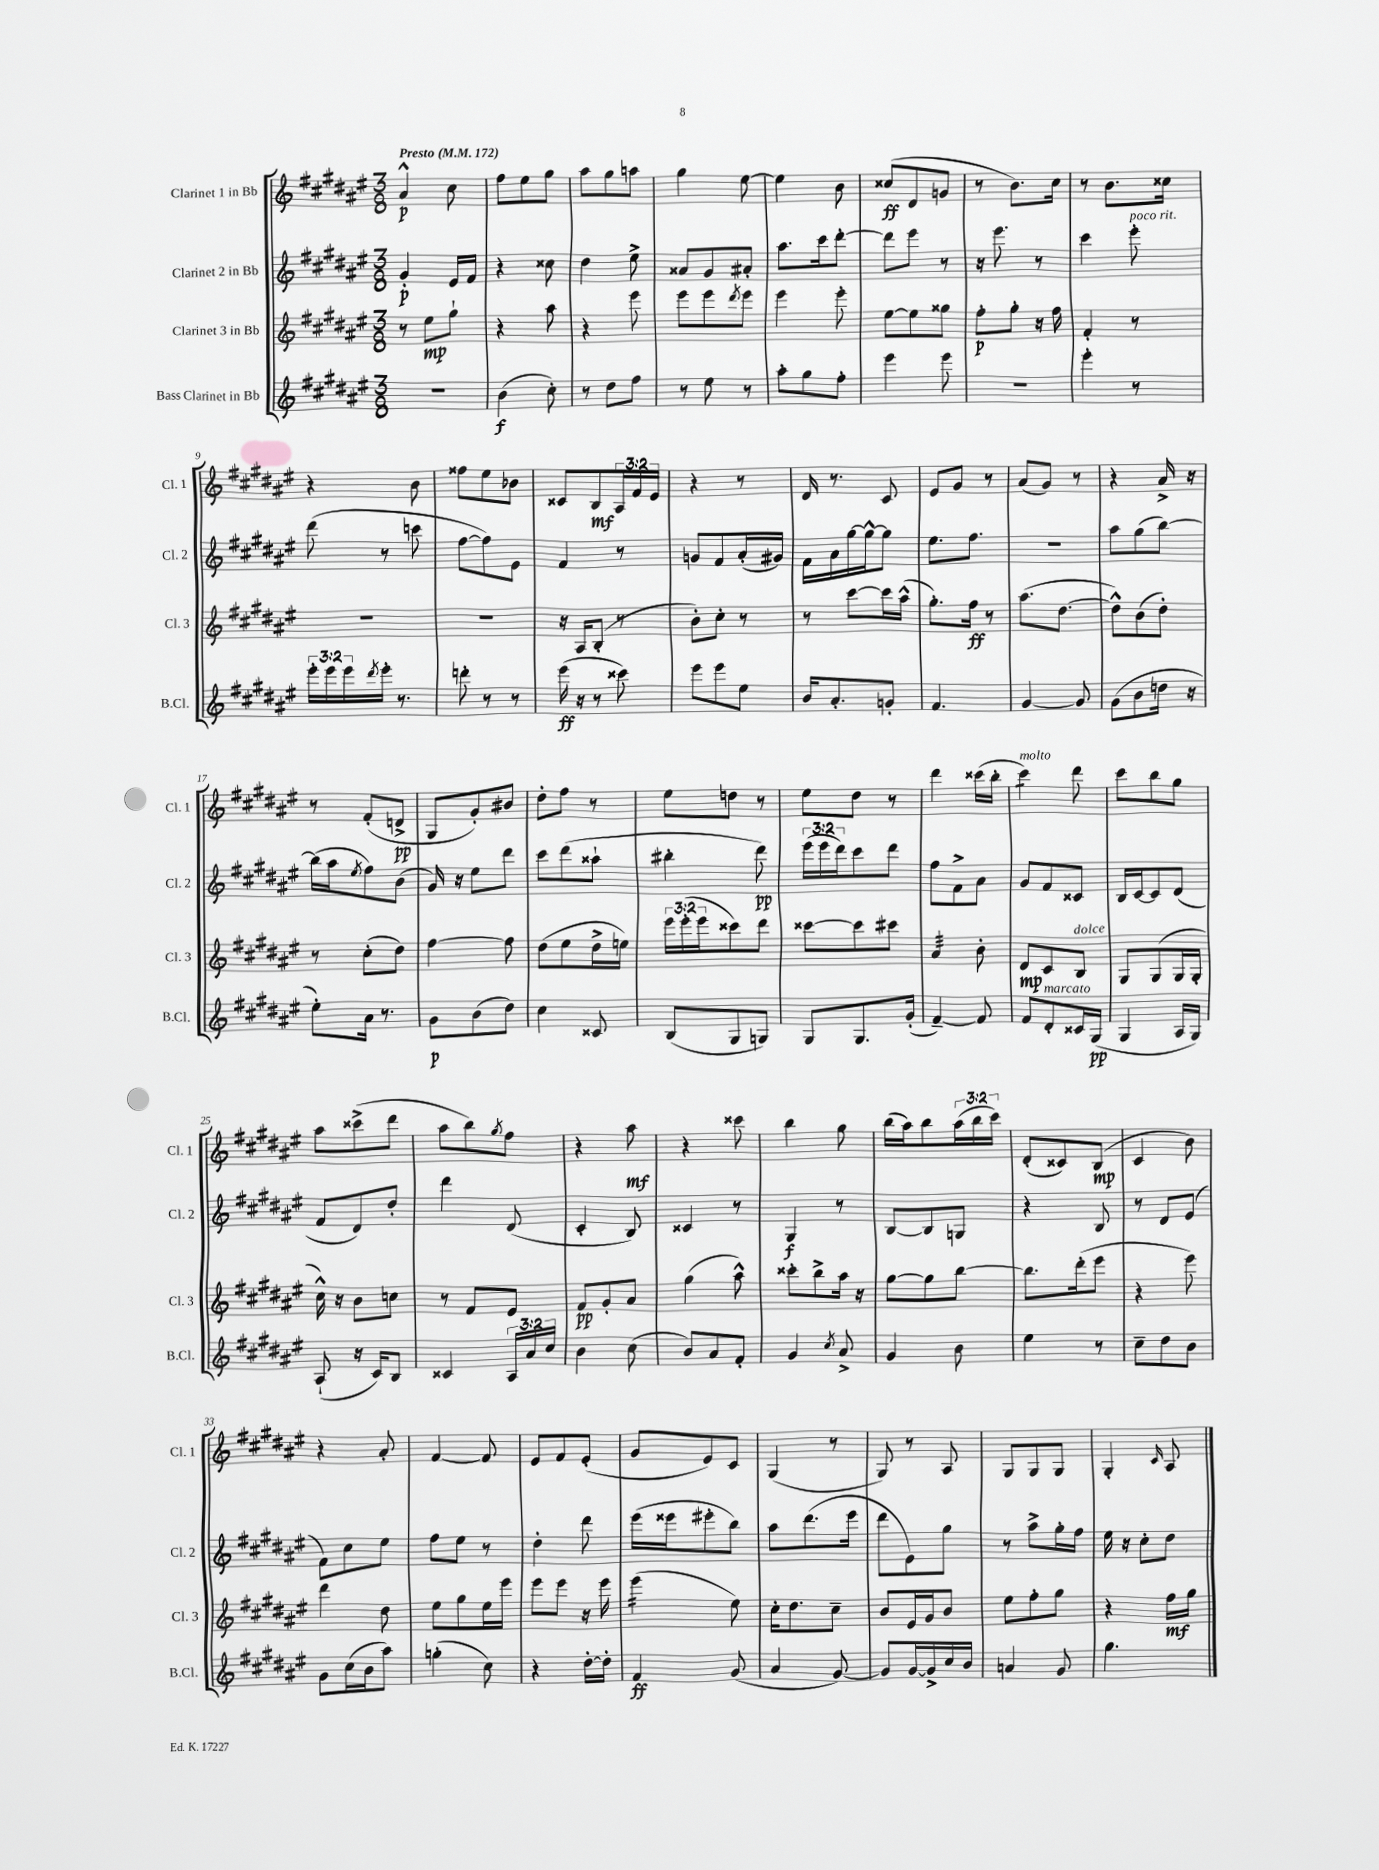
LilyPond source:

<<
\new StaffGroup <<
\new Staff = "s0" \with { instrumentName = "Clarinet 1 in Bb" shortInstrumentName = "Cl. 1" } {
    \clef treble \key fis \major \numericTimeSignature \time 3/8 \override Staff.TupletNumber.text = #tuplet-number::calc-fraction-text \tempo "Presto" 4 = 172
    ais'4-^\p cis''8 |
    fis''8 eis''8 gis''8 |
    ais''8 gis''8 a''8 |
    gis''4 eis''8~ |
    eis''4 b'8 |
    cisis''8\ff( dis'8 g'8 |
    r8 b'8.) cis''16 |
    r8 b'8. cisis''16 |
    r4 b'8 |
    fisis''8 eis''8 bes'8 |
    cisis'8 b8\mf \tuplet 3/2 { ais16 fis'16 eis'16 } |
    r4 r8 |
    dis'16 r8. cis'8 |
    eis'8 gis'8 r8 |
    ais'8( gis'8) r8 |
    r4 ais'16-> r16 |
    r8 fis'8-.( d'8->\pp |
    gis8 gis'8-.) bis'8 |
    dis''8-. fis''8 r8 |
    eis''8 d''8 r8 |
    eis''8 dis''8 r8 |
    dis'''4 cisis'''16( b''16-. |
    cis'''4:8^\markup { \italic "molto" }) dis'''8 |
    cis'''8 b''8 gis''8 |
    ais''8 cisis'''8->( dis'''8 |
    ais''8 b''8) \acciaccatura { gis''8 } fis''8 |
    r4 ais''8\mf |
    r4 cisis'''8 |
    b''4 gis''8 |
    b''16( ais''16) b''8 \tuplet 3/2 { ais''16( b''16 cis'''16) } |
    dis'8-.( cisis'8) b8\mp( |
    cis'4 b'8) |
    r4 ais'8-. |
    fis'4~ fis'8 |
    eis'8 fis'8 eis'8-.( |
    gis'8 eis'8) cis'8 |
    gis4( r8 |
    gis8) r8 ais8 |
    gis8 gis8 gis8 |
    gis4-. \grace { cis'16 } ais8 \bar "|." |
}
\new Staff = "s1" \with { instrumentName = "Clarinet 2 in Bb" shortInstrumentName = "Cl. 2" } {
    \clef treble \key fis \major \numericTimeSignature \time 3/8 \override Staff.TupletNumber.text = #tuplet-number::calc-fraction-text
    gis'4-.\p eis'16 fis'16 |
    r4 cisis''8 |
    dis''4 eis''8-> |
    aisis'8 gis'8 ais'8-. |
    ais''8. cis'''16 dis'''8~-. |
    dis'''8 eis'''8 r8 |
    r16 eis'''8. r8 |
    cis'''4 eis'''8-.^\markup { \italic "poco rit." } |
    dis'''8( r8 c'''8 |
    fis''8~ fis''8) eis'8 |
    fis'4 r8 |
    g'8 fis'8 ais'16-.( gis'16) |
    fis'16 ais'16 gis''16~ gis''16~-^ gis''8 |
    eis''8. fis''8. |
    R4. |
    ais''8 gis''8( b''8~) |
    b''16( ais''16 \acciaccatura { eis''8 } fis''8) b'8( |
    gis'16) r16 eis''8 dis'''8 |
    cis'''8 dis'''8( aisis''8-! |
    bis''4-. dis'''8\pp) |
    \tuplet 3/2 { eis'''16( eis'''16 dis'''16) } cis'''8 dis'''8 |
    fis''8 fis'8-> ais'8 |
    gis'8 fis'8 cisis'8 |
    b16 cis'16~ cis'8 dis'8( |
    fis'8 dis'8) dis''8-. |
    dis'''4 dis'8( |
    cis'4-. b8) |
    cisis'4 r8 |
    gis4\f r8 |
    b8~ b8 g8 |
    r4 b8 |
    r8 dis'8 eis'8( |
    fis'8) cis''8 eis''8 |
    fis''8 eis''8 r8 |
    dis''4-. dis'''8 |
    eis'''16( eisis'''16 eis'''8-. b''8) |
    ais''8 dis'''8.( eis'''16 |
    dis'''8 eis'8) gis''8 |
    r8 ais''8-> gis''16-. fis''16 |
    eis''16 r16 cis''8-. dis''8 \bar "|." |
}
\new Staff = "s2" \with { instrumentName = "Clarinet 3 in Bb" shortInstrumentName = "Cl. 3" } {
    \clef treble \key fis \major \numericTimeSignature \time 3/8 \override Staff.TupletNumber.text = #tuplet-number::calc-fraction-text
    r8 eis''8\mp gis''8-! |
    r4 ais''8 |
    r4 eis'''8 |
    eis'''8 eis'''8 \acciaccatura { dis'''8 } eis'''8 |
    eis'''4 eis'''8-. |
    eis''8~ eis''8 gisis''8 |
    fis''8-.\p gis''8-. r16 fis''16 |
    fis'4-. r8 |
    R4. |
    R4. |
    r16 ais16 b8-.( r8 |
    b'8-.) cis''8-. r8 |
    r8 cis'''8~ cis'''16 ais''16-^( |
    gis''8.-.) fis''16\ff r8 |
    ais''8.( dis''8.~ |
    dis''8-^) b'8( dis''8-.) |
    r8 cis''8-.( dis''8) |
    fis''4~ fis''8 |
    dis''8( eis''8 dis''16-> e''16) |
    \tuplet 3/2 { eis'''16 eis'''16-.( eis'''16 } cisis'''8) dis'''8 |
    cisis'''8~ cisis'''8 cis'''8 |
    ais'4:32 b'8-. |
    dis'8\mp cis'8 b8^\markup { \italic "dolce" } |
    gis8 gis8( gis16 gis16-. |
    cis''16-^) r16 b'8 c''8 |
    r8 fis'8 eis'8 |
    fis'8\pp gis'8-. ais'8 |
    gis''4( ais''8-^) |
    cisis'''8-. b''8-> ais''16 r16 |
    gis''8~ gis''8 b''8~ |
    b''8. dis'''16-.( eis'''8 |
    r4 eis'''8) |
    dis'''4 dis''8 |
    eis''8 gis''8 eis''16 eis'''16 |
    eis'''8 eis'''8 r16 eis'''16 |
    eis'''4:16( eis''8) |
    cis''16-. dis''8. cis''8-- |
    b'8 eis'16 gis'16 b'8 |
    eis''8 fis''8-. gis''8 |
    r4 fis''16\mf gis''16 \bar "|." |
}
\new Staff = "s3" \with { instrumentName = "Bass Clarinet in Bb" shortInstrumentName = "B.Cl." } {
    \clef treble \key fis \major \numericTimeSignature \time 3/8 \override Staff.TupletNumber.text = #tuplet-number::calc-fraction-text
    R4. |
    b'4\f( cis''8-.) |
    r8 dis''8 fis''8 |
    r8 eis''8 r8 |
    ais''8-. gis''8 fis''8-. |
    eis'''4 eis'''8 |
    R4. |
    eis'''4-. r8 |
    \tuplet 3/2 { eis'''16-. eis'''16 eis'''16 } \acciaccatura { dis'''8 } eis'''16-. r8. |
    d'''8-. r8 r8 |
    eis'''16\ff( r16 r8 cisis'''8) |
    eis'''8 eis'''8 eis''8 |
    b'16 ais'8.-. g'8-. |
    fis'4. |
    gis'4~ gis'8 |
    gis'8( b'8 d''16 r16 |
    eis''8-.) ais'16 r8. |
    gis'8\p b'8( dis''8) |
    cis''4 cisis'8 |
    b8( gis8 g8) |
    gis8 gis8. gis'16-.( |
    fis'4~--) fis'8 |
    fis'8 dis'8-.^\markup { \italic "marcato" } cisis'16 gis16\pp( |
    gis4 ais16 gis16) |
    ais8-!( r16 cis'16) b8 |
    cisis'4 \tuplet 3/2 { ais16 ais'16 cis''16 } |
    b'4 cis''8( |
    b'8) ais'8 fis'8-. |
    gis'4 \acciaccatura { cis''8 } ais'8-> |
    gis'4 b'8 |
    eis''4 r8 |
    cis''8-- dis''8 b'8 |
    gis'8 cis''16( b'16 ais''8) |
    g''4-.( cis''8) |
    r4 dis''16~-. dis''16-. |
    fis'4\ff gis'8( |
    ais'4 gis'8~) |
    gis'8 gis'16~ gis'16-> cis''16 b'16 |
    a'4 gis'8 |
    gis''4. \bar "|." |
}
>>
>>
